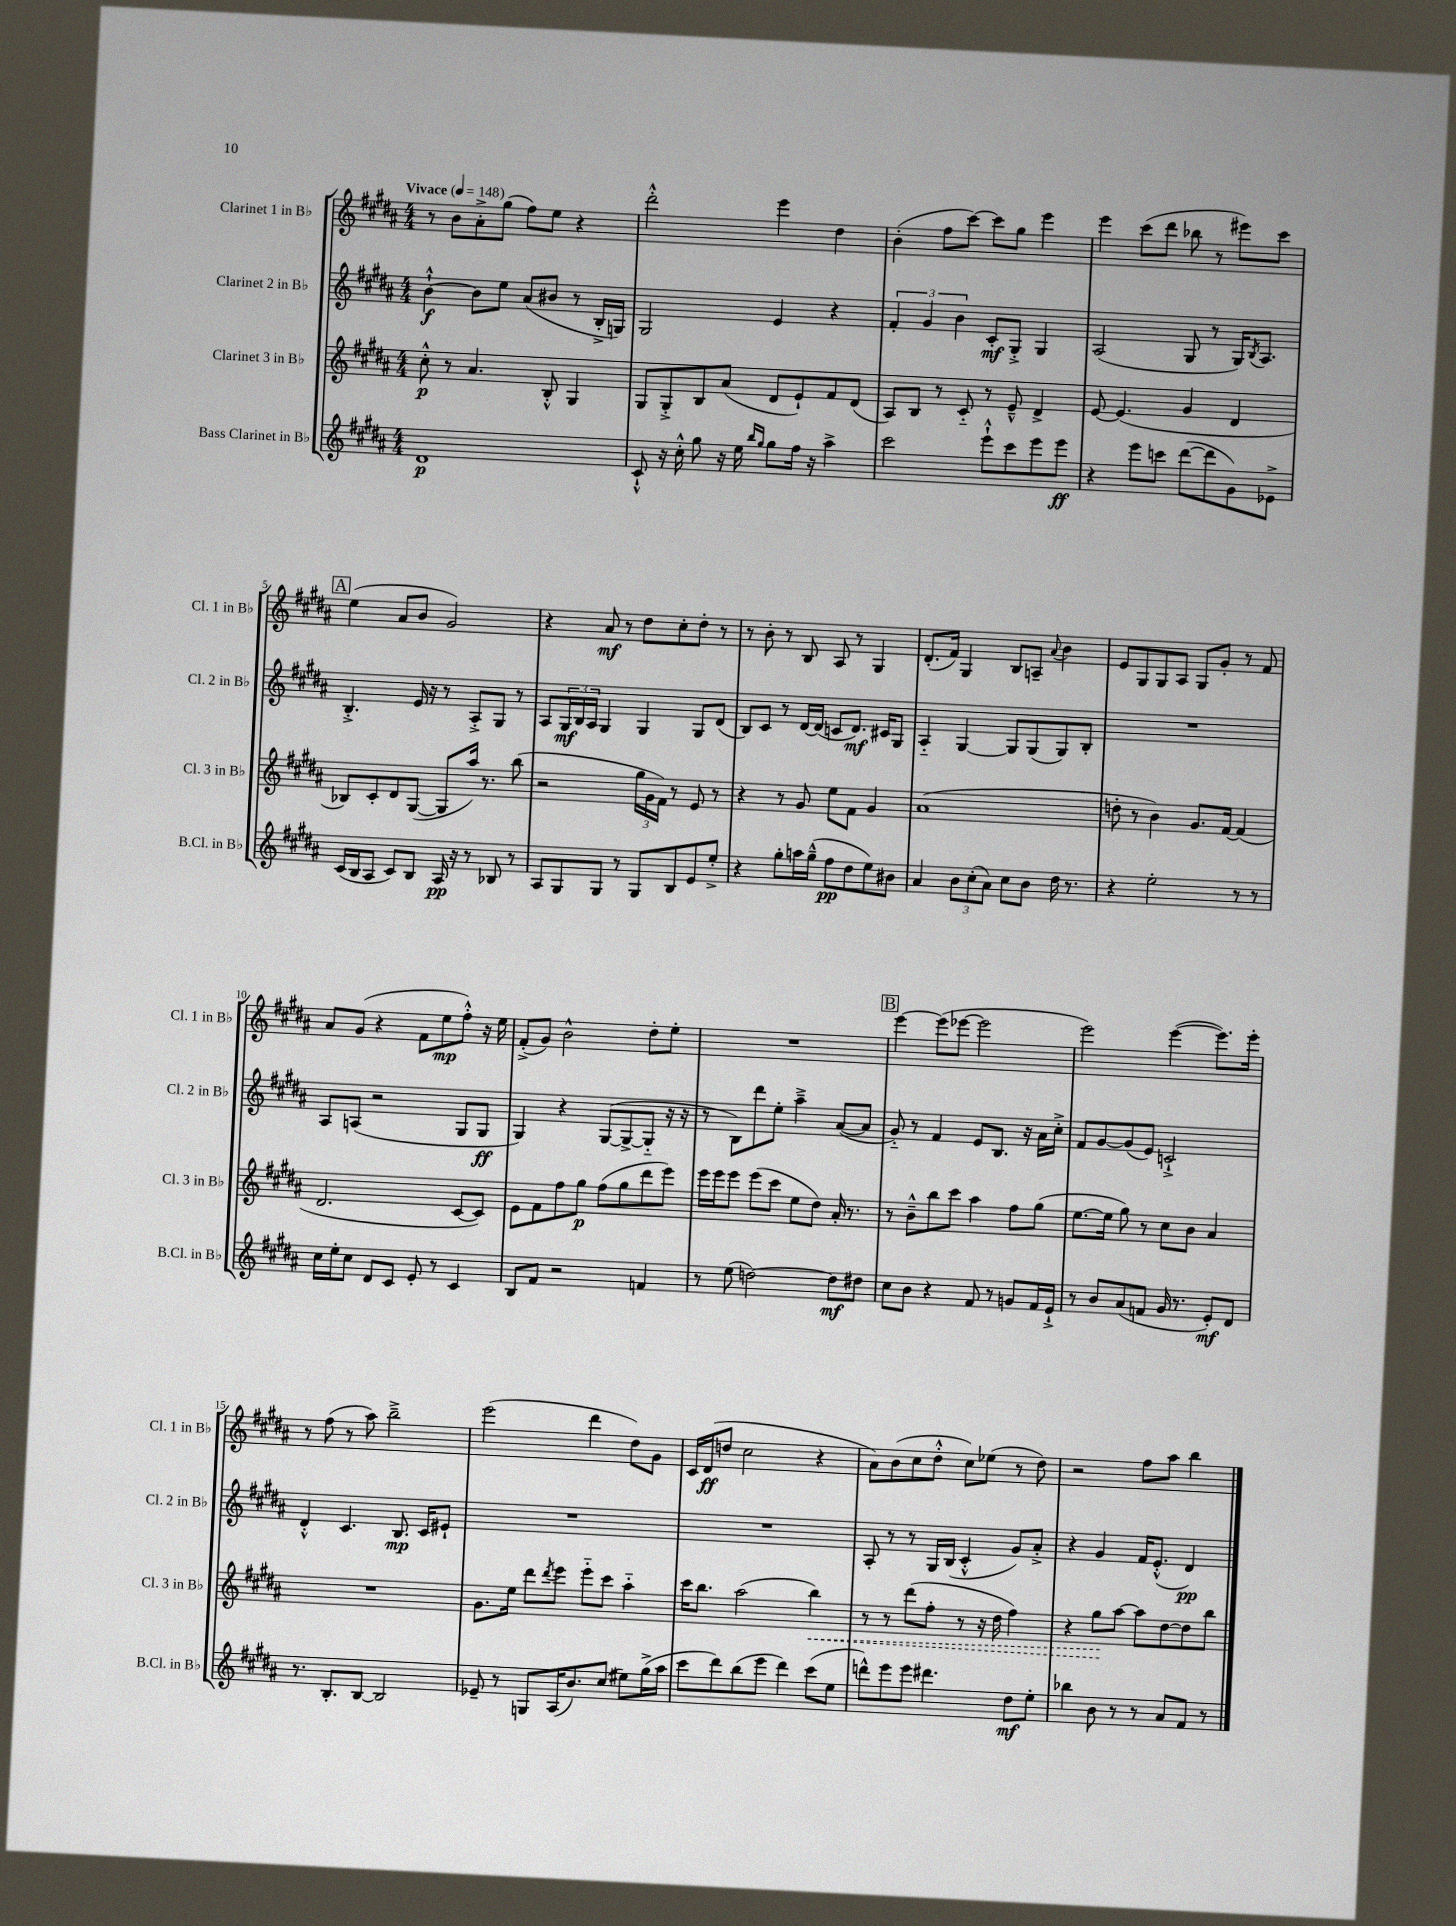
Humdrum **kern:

**kern	**kern	**kern	**kern
*staff4	*staff3	*staff2	*staff1
*clefG2	*clefG2	*clefG2	*clefG2
*k[f#c#g#d#a#]	*k[f#c#g#d#a#]	*k[f#c#g#d#a#]	*k[f#c#g#d#a#]
*M4/4	*M4/4	*M4/4	*M4/4
*MM148	*MM148	*MM148	*MM148
1d#	8cc#'^^\	[4b`^^\	8r
.	8r	.	8b\L
.	4.a#/	8b\]L	8a#'^\
.	.	8ee\J	(8gg#\J
.	.	(8a#/L	8ff#\L)
.	8B'^^/	8b#/J	8ee\J
.	4G#/	8r	4r
.	.	16B'^/LL	.
.	.	16G/JJ)	.
=	=	=	=
8c#`^^/	8G#/L	2G#/	2ddd#'^^\
16r	8G#'^/	.	.
16cc#'^^\	.	.	.
8gg#\	8B/	.	.
16r	(8a#/J	.	.
16ee\	.	.	.
16qqbb/LL	.	.	.
16qqgg#/JJ	.	.	.
8gg#\L	8d#/L	4e/	4eee\
16ff#\Jk	8e`/)	.	.
16r	.	.	.
4aa#^\	8f#/	4r	4dd#\
.	(8d#/J	.	.
=	=	=	=
2ccc#\	8A#/L)	6f#'/	(4b'\
.	8B/J	.	.
.	.	6g#/	.
.	8r	.	8ff#\L
.	.	6b\	.
.	8c#'~/	.	[8ccc#\J)
8eee`^^\L	8r	8c#'/L	8ccc#\]L
8ccc#\	8e~^^/	8G#'^/J	8gg#\J
8eee\	4d#^/	4G#/	4eee\
8eee\J	.	.	.
=	=	=	=
4r	[8e/	(2A#/	4eee\
.	(4.e/]	.	.
8eee\L	.	.	(8ccc#\L
8ccc\J	.	.	8ddd#\J
([8ddd#\L	4g#/	8G#/	8bb-\
8ddd#\]	.	8r	8r
8g#\)	4d#/	16G#/LK)	8eee#\L)
.	.	8qB/	.
.	.	8.A#/J	.
8e-^\J	.	.	8ccc#\J
=	=	=	=
(16c#/LL	8B-/L)	4.B'^/	(4ee\
16B/J	.	.	.
8A#/J	8c#'/	.	.
8c#/L)	8d#/	.	8a#/L
8B/J	([8G#/J	16e/	8b/J
.	.	16r	.
16A#/	8G#/]L	8r	2g#/)
16r	.	.	.
8r	16aa#/Jk)	8A#'^/L	.
.	8.r	.	.
8B-/	.	8G#/J	.
8r	(8bb\	8r	.
=	=	=	=
8A#/L	2r	8A#/L	4r
8G#/	.	24G#/L	.
.	.	24B/	.
.	.	24A#/JJ	.
8G#/J	.	4G#/	8a#/
8r	.	.	8r
8G#/L	24gg#\LL	4G#/	8dd#\L
.	24g#\	.	.
.	24f#\JJ)	.	.
8B/	8r	.	8cc#'\
8e/	8e/	8G#/L	8dd#'\J
8ee'^/J	8r	(8d#/J	8r
=	=	=	=
4r	4r	8B/L)	8r
.	.	8c#/J	8b'\
8gg#'\L	8r	8r	8r
16aa\L	8g#/	[16d#/LL	8B/
(16gg#~^^\JJ	.	(16d#/]JJ	.
8ff#\L	8ee\L	8c/L	8A#/
8dd#\	8f#\J	8.d#/J)	8r
8ee\)	4g#/	.	4G#/
.	.	16c#/LK	.
8b#\J	.	8G#/J	.
=	=	=	=
4a#/	(1a#	4A#'~/	(8.d#'/L
.	.	.	16f#/Jk)
12b\L	.	[4G#/	4G#/
(12cc#'\	.	.	.
12a#\J)	.	.	.
8cc#\L	.	8G#/]L	8B/L
8b\J	.	(8G#/	8A~/J
.	.	.	8qqa#/
16dd#\	.	8G#/)	4b\
8.r	.	.	.
.	.	8B'/J	.
=	=	=	=
4r	8dd'\	1r	8e/L
.	8r	.	8G#/
2ee'\	4b\)	.	8G#/
.	.	.	8A#/J
.	8.g#/L	.	8G#/L
.	.	.	8g#'/J
.	[16f#/Jk	.	.
8r	(4f#/]	.	8r
8r	.	.	8f#/
=	=	=	=
16cc#\LL	2.d#/	8A#/L	8a#/L
16ee'\J	.	.	.
8cc#\J	.	(8A/J	(8g#/J
8d#/L	.	2r	4r
8c#/J	.	.	.
8e'/	.	.	8f#\L
8r	.	.	8ee\
4c#/	[8c#/L	8G#/L	8ff#'^^\J)
.	8c#/]J)	8G#/J	16r
.	.	.	16ee\
=	=	=	=
8B/L	8e\L	4G#/)	(8f#'^/L
8f#/J	8f#\	.	8g#/J)
2r	8ff#\	4r	2b^^\
.	8gg#\J	.	.
.	(8ff#\L	([8G#/L	.
.	8gg#\	8G#^/_	.
4f/	8ddd#\	8G#'~/]J	8dd#'\L
.	8eee\J)	16r	8ee'\J
.	.	16r	.
=	=	=	=
8r	16eee\LL	8r	1r
.	16eee\J	.	.
(8ee\	8eee\J	8B\L)	.
[2dd\)	(8eee\L	8ddd#\	.
.	8ccc#\J	8ee'\J	.
.	8ee\L	4aa#~^\	.
.	8dd#\J)	.	.
8dd\]L	16a#'/	([8a#/L	.
.	8.r	.	.
8dd#\J	.	8a#/]J	.
=	=	=	=
8cc#\L	8r	8g#'~/)	[4eee\
8b\J	8b~^^\L	8r	.
4r	8bb\	4f#/	(8eee\]L
.	8ccc#\J	.	[8eee-\J
8f#/	4aa#\	8e/L	2eee-\]
8r	.	8.B/J	.
8g/L	8ff#\L	.	.
.	.	16r	.
16f#/L	(8gg#\J	16a#\LL	.
16e`^/JJ	.	16cc#'^\JJ	.
=	=	=	=
8r	[8.ee\L	8f#/L	2eee\)
8b/L	.	[8g#/	.
.	16ee\]Jk	.	.
(8a#/	8gg#\)	(8g#/]	.
8f/J	8r	8e/J)	.
16g#/	8cc#\L	2c`^/	([4eee\
8.r	.	.	.
.	8b\J	.	.
8e'/L)	4a#/	.	8.eee\]L)
8d#/J	.	.	.
.	.	.	16eee'\Jk
=	=	=	=
8.r	1r	4d#'^^/	8r
.	.	.	(8ff#\
8.B'/L	.	.	.
.	.	4.c#/	8r
[8B/J	.	.	8aa#\)
2B/]	.	.	2bb~^\
.	.	8.B/	.
.	.	16c#/LK	.
.	.	8e#`/J	.
=	=	=	=
8e-~/	8.g#\L	1r	(2eee\
8r	.	.	.
.	16ee\Jk	.	.
8G/L	8ddd#\L	.	.
.	8qddd#/	.	.
(16A#/K	8eee\J	.	.
8.b/)	.	.	.
.	8eee'~\L	.	4ddd#\
(8cc#/J	8ccc#\J	.	.
8ee#\L)	4aa#'~\	.	8dd#\L)
(16gg#^\L	.	.	8g#\J
16aa#\JJ	.	.	.
=	=	=	=
8ccc#\L	16ccc#\LK	1r	16c#/LL
.	8.bb\J	.	(16d#/J
8ddd#\)	.	.	8dd/J
(8bb\	(2aa#\	.	2cc#\
8eee\J	.	.	.
4ddd#\)	.	.	.
(8ccc#\L	4bb\)	.	4r
8ee\J	.	.	.
=	=	=	=
8ddd^^\L)	8r	8A#'/	8a#\L)
8eee\	8r	8r	(8b\
8eee\J	(8ddd#\L	8r	8cc#\
4.ddd#\	8ff#'\J	16G#/LL	8dd#'^^\J
.	.	(16B/JJ	.
.	8r	4c#'^^/	8cc#\L)
.	16r	.	(8ee-\J
.	16dd#\	.	.
8dd#\L	4ff#\)	8g#/L)	8r
8ee'\J	.	8a#'^/J	8dd#\)
=	=	=	=
4bb-\	4r	4r	2r
8b\	8gg#\L	4g#/	.
8r	[8aa#\J	.	.
8r	8aa#\]L	16f#/LK	8ff#\L
.	.	(8.e'^^/J	.
8a#/L	[8dd#\	.	8aa#\J
8f#/J	8dd#\]	4d#/)	4bb\
8r	8bb\J	.	.
==	==	==	==
*-	*-	*-	*-
